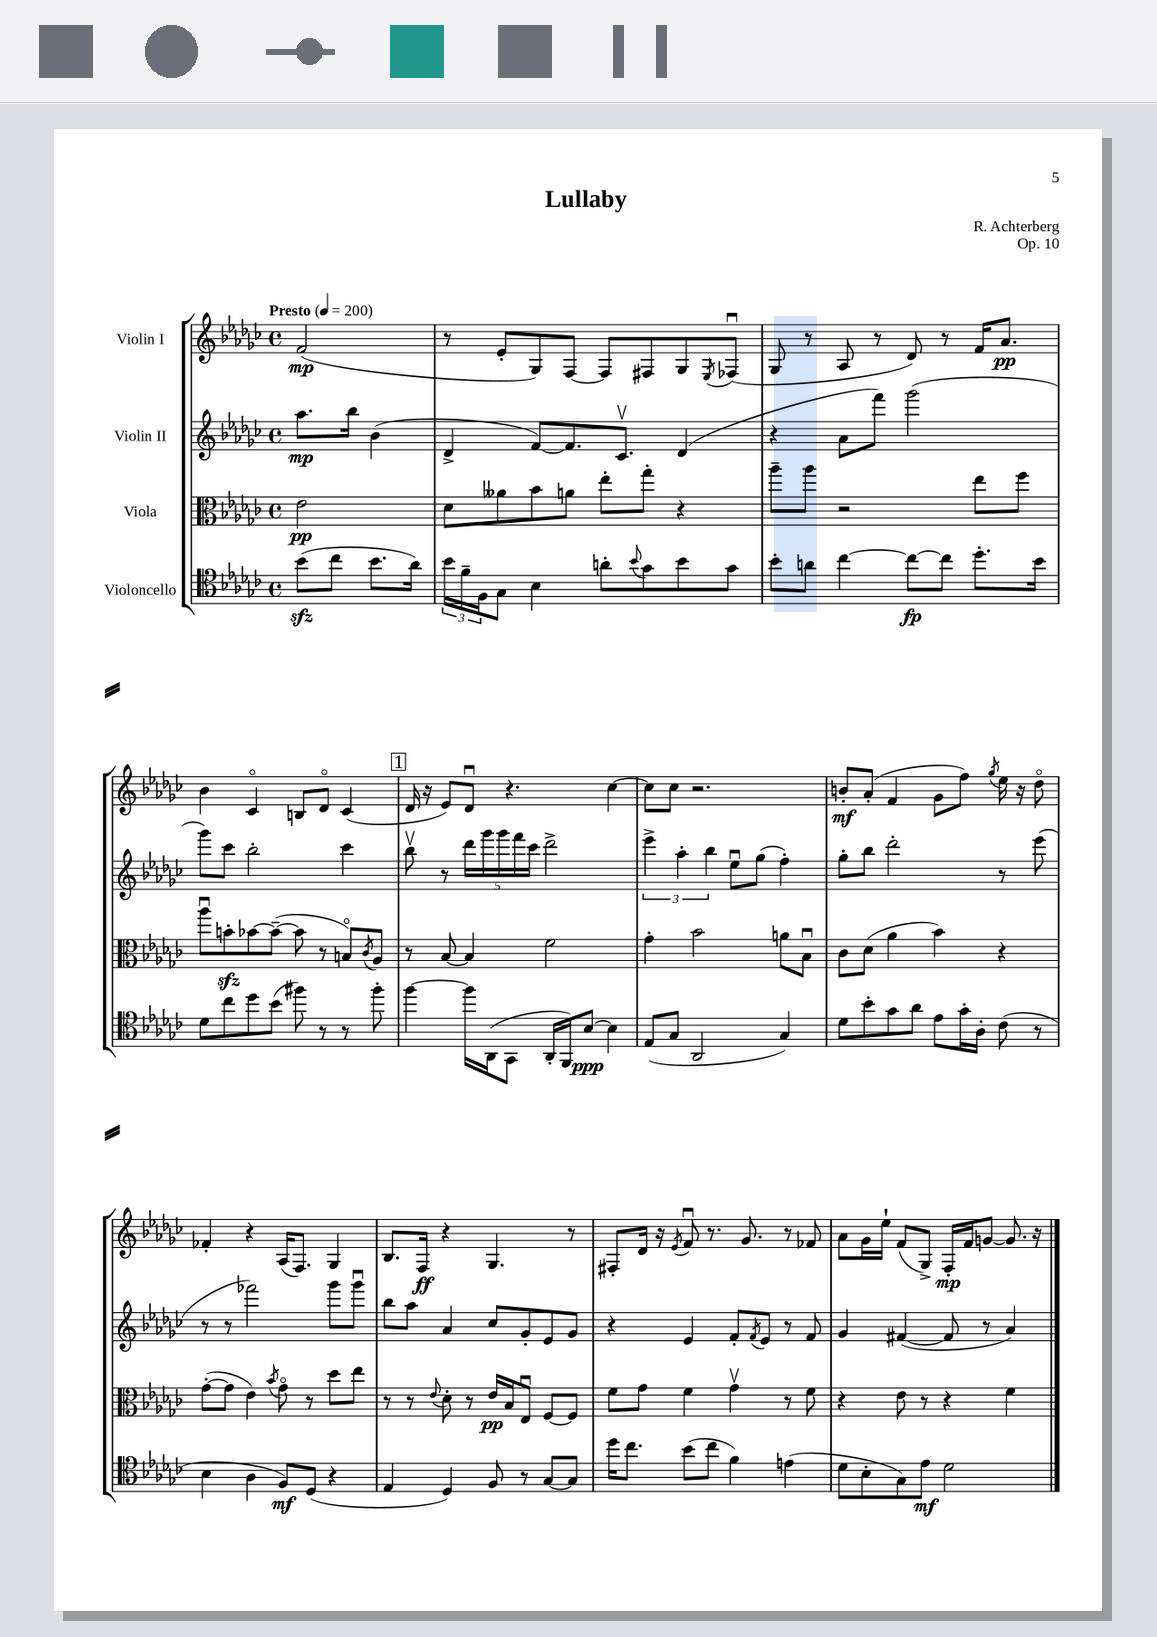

**kern	**kern	**kern	**kern
*staff4	*staff3	*staff2	*staff1
*clefC4	*clefC3	*clefG2	*clefG2
*k[b-e-a-d-g-c-]	*k[b-e-a-d-g-c-]	*k[b-e-a-d-g-c-]	*k[b-e-a-d-g-c-]
*M4/4	*M4/4	*M4/4	*M4/4
*met(c)	*met(c)	*met(c)	*met(c)
*MM200	*MM200	*MM200	*MM200
(8b-\L	2e-\	8.aa-\L	(2f/
8cc-\J	.	.	.
.	.	16bb-\Jk	.
8.b-\L	.	(4b-\	.
16a-\Jk)	.	.	.
=	=	=	=
24b-\LL	8d-\L	4d-^/	8r
24f~\	.	.	.
24F\J	.	.	.
8G-\J	8a--\	.	8e-'/L
4B-\	8b-\	[8f/L)	8G-/)
.	8a\J	8.f/]	[8F/J
8a'\L	8ee-'\L	.	8F/]L
.	.	8.c-v/J	.
8qqb-/	.	.	.
8g-\	8gg-'\J	.	8F#/
8b-\	4r	(4d-/	8G-/
.	.	.	8qE-/
8g-\J	.	.	(8F-u/J
=	=	=	=
8b-'\L	8aa-~\L	4r	8G-/
8a\J	8aa-\J	.	8r
[4cc-\	2r	8a-\L	8A-/
.	.	8fff\J)	8r
8cc-\_L	.	(2ggg-\	8d-/)
8cc-\]J	.	.	8r
8.dd-'\L	8ee-\L	.	16f/LK
.	.	.	8.a-/J
.	8ff\J	.	.
16b-\Jk	.	.	.
=	=	=	=
8d-\L	8aa-u\L	8ggg-\L)	4b-\
8cc-\	8b'\	8ccc-\J	.
8dd-\	[8b-\	2bb-'\	4c-o/
(8b-\J	(8b-~\_J	.	.
8ff#\)	8b-\]	.	8B/L
8r	8r	.	8d-o/J
8r	8Bo/L)	4ccc-\	(4c-/
.	8qc-/	.	.
8ff#'\	8A-/J	.	.
=	=	=	=
[4ff\	8r	8bb-v\	16d-/
.	.	.	16r
.	[8B-/	8r	8e-/L)
16ff\]LL	4B-/]	20ddd-\LL	8d-u/J
.	.	20ggg-\	.
(16AA-\J	.	.	.
.	.	20ggg-\	.
8GG-\J	.	.	4.r
.	.	20fff\	.
.	.	20ccc-\JJ	.
16AA-'/LL	2f\	2ddd-^\	.
16FF/J)	.	.	.
[8B-/J	.	.	.
4B-\]	.	.	[4cc-\
=	=	=	=
(8E-/L	4g-'\	6eee-^\	8cc-\]L
8G-/J	.	.	8cc-\J
.	.	6aa-'\	.
2AA-/	2b-\	.	2.r
.	.	6bb-\	.
.	.	8ee-u\L	.
.	.	(8gg-\J	.
4G-/)	8a\L	4ff'\)	.
.	8B-u\J	.	.
=	=	=	=
8d-\L	8c-\L	8gg-'\L	8b'/L
8b-'\	(8d-\J	8bb-\J	(8a-'/J
8g-\	4a-\	2ddd-'\	4f/
8a-\J	.	.	.
8e-\L	4b-\)	.	8g-\L
16g-'\L	.	.	8ff\J)
16A-'\JJ	.	.	.
.	.	.	8qgg-/
(8c-\	4r	8r	16ee-\
.	.	.	16r
8r	.	(8eee-\	8dd-o\
=	=	=	=
4B-\	([8g-'\L	8r	4f-'/
.	8g-\]J	8r	.
4A-\	4e-\)	2fff-\)	4r
.	8qb-/	.	.
8F/L)	8g-o\	.	(16A-/LK
.	.	.	8.F/J)
(8D-/J	8r	.	.
4r	8dd-\L	8ggg-\L	4G-/
.	8ee-\J	8ggg-u\J	.
=	=	=	=
4E-/	8r	8bb-\L	8.B-/L
.	8r	8aa-\J	.
.	.	.	16F/Jk
.	8qqe-/	.	.
4D-/)	8d-'\	4a-/	4r
.	8r	.	.
8F/	16e-/LL	8cc-/L	4.G-/
.	16B-/J	.	.
8r	8E-u/J	8g-'/	.
[8G-/L	[8F/L	8e-/	.
8G-/]J	8F/]J	8g-/J	8r
=	=	=	=
16dd-\LK	8f\L	4r	8F#'/L
8.cc-\J	.	.	.
.	8g-\J	.	16d-/Jk
.	.	.	16r
.	.	.	8qe-/
(8b-\L	4f\	4e-/	8fu/
8cc-\J	.	.	8.r
4f\)	4g-v\	8f'/L	.
.	.	.	8.g-/
.	.	8qf/	.
.	.	8e-/J	.
(4e\	8r	8r	8r
.	8f\	8f/	8f-/
=	=	=	=
8d-\L	4r	4g-/	8a-\L
8B-'\	.	.	16g-\L
.	.	.	16ee-`\JJ
8G-\)	8e-\	([4f#/	(8f/L
8e-\J	8r	.	8G-^/J)
2d-\	4r	8f#/]	16F'/LL
.	.	.	16f/J
.	.	8r	[8g/J
.	4f\	4a-/)	8.g/]
.	.	.	16r
==	==	==	==
*-	*-	*-	*-
